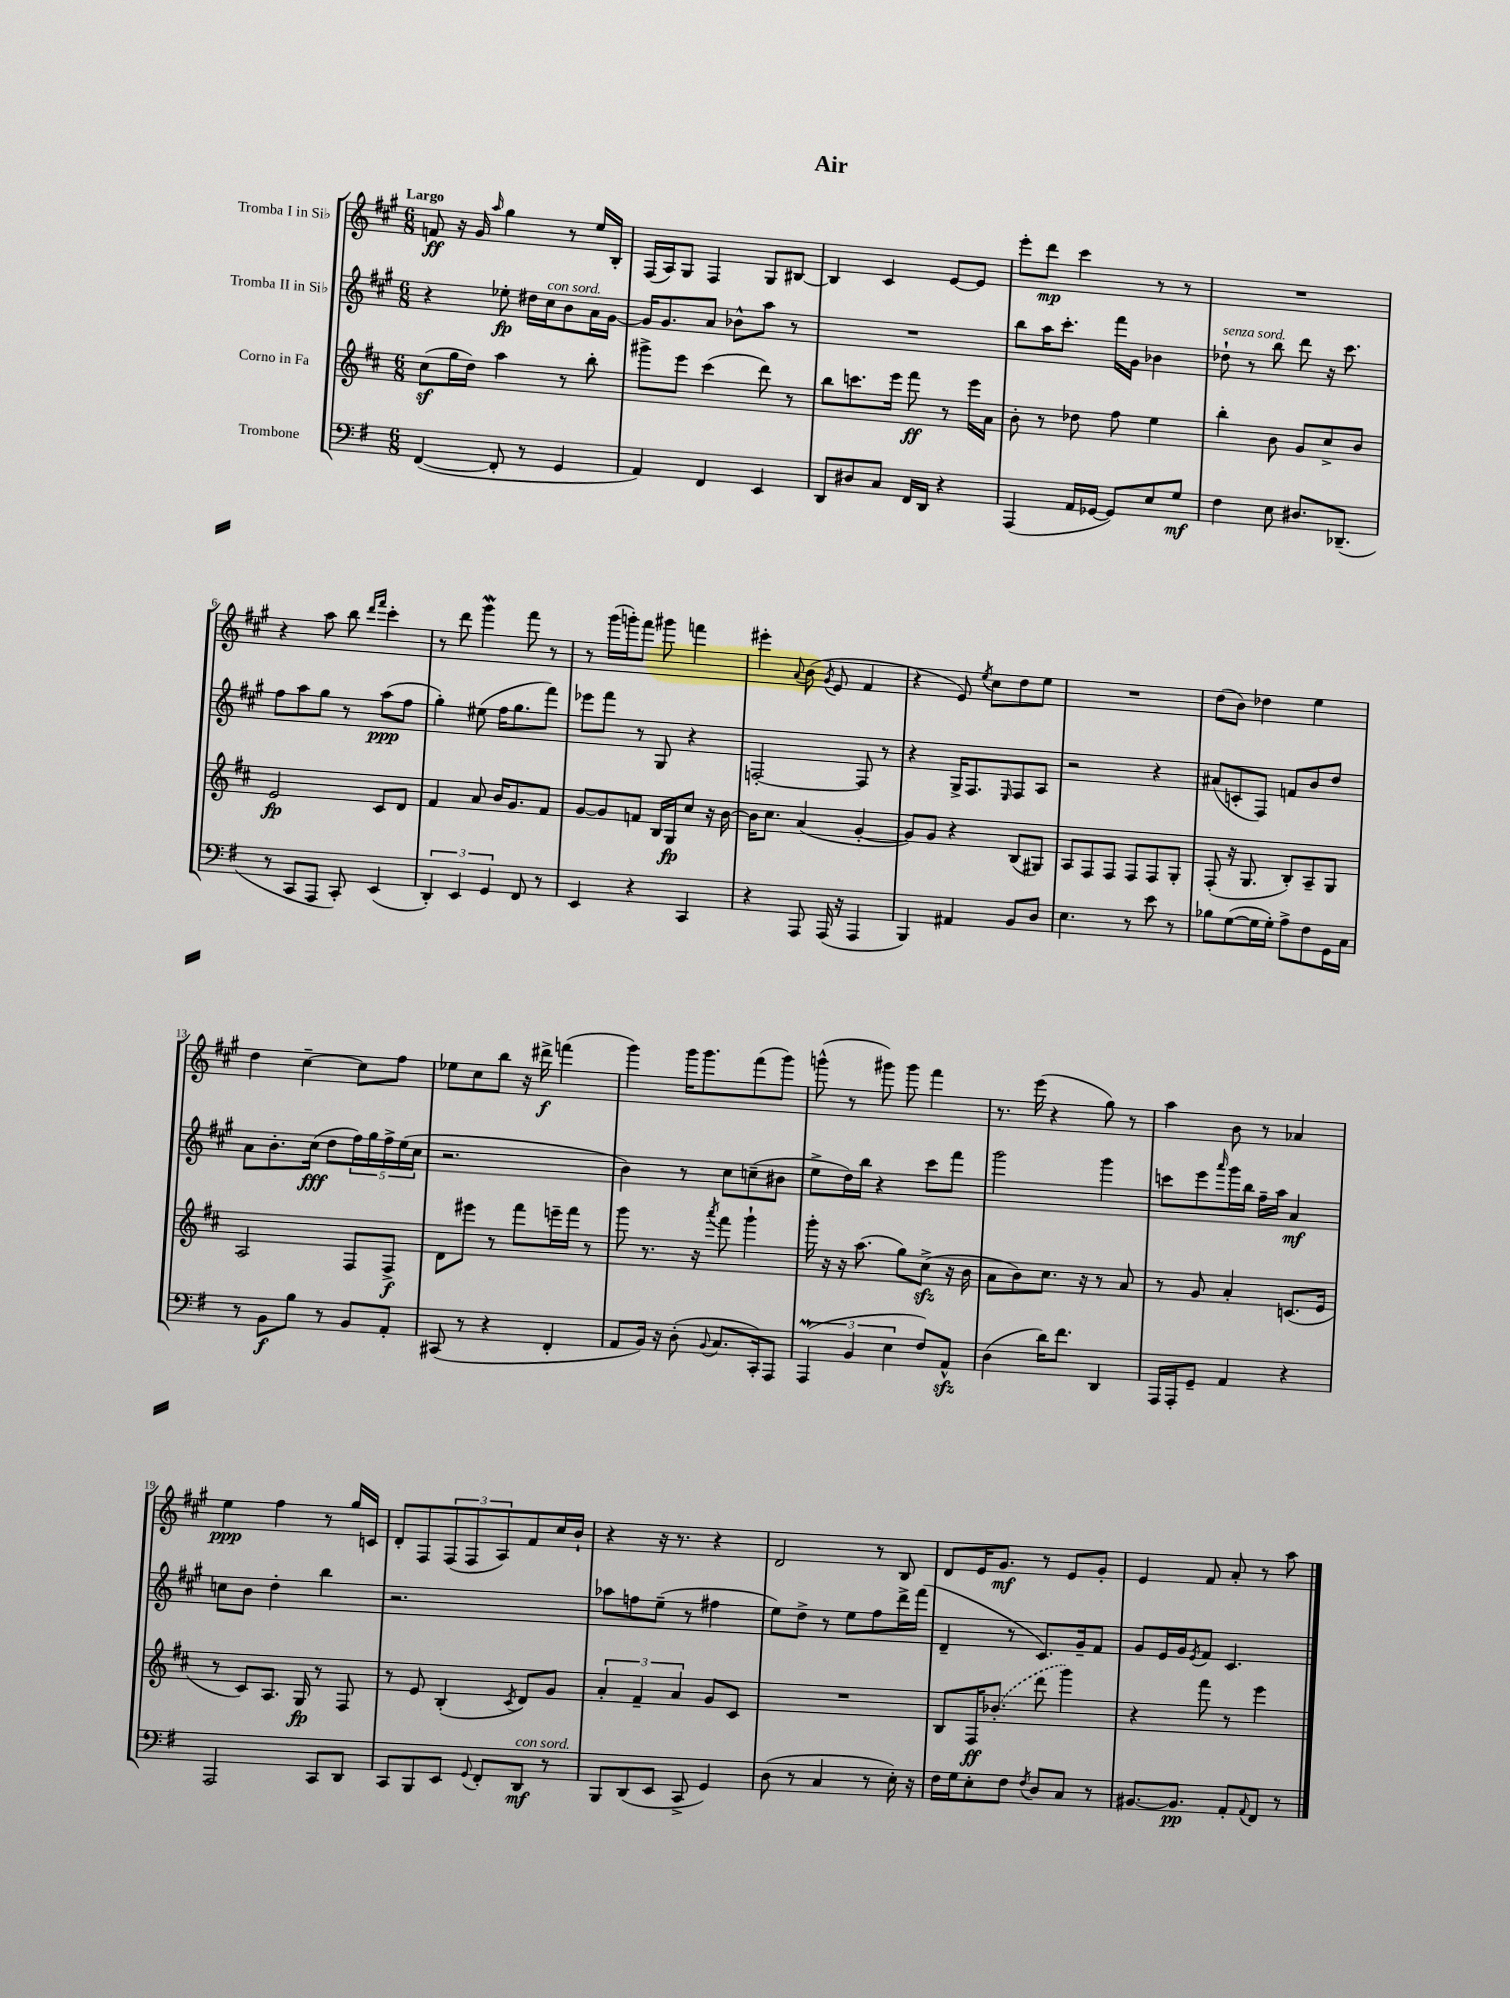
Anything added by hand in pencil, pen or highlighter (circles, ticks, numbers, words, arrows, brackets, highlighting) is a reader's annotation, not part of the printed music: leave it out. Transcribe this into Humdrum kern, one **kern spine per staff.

**kern	**dynam	**kern	**dynam	**kern	**dynam	**kern	**dynam
*part4	*part4	*part3	*part3	*part2	*part2	*part1	*part1
*staff4	*staff4	*staff3	*staff3	*staff2	*staff2	*staff1	*staff1
*I"Trombone	*	*I"Corno in Fa	*	*I"Tromba II in Si♭	*	*I"Tromba I in Si♭	*
*clefF4	*	*clefG2	*	*clefG2	*	*clefG2	*
*k[f#]	*	*k[f#c#]	*	*k[f#c#g#]	*	*k[f#c#g#]	*
*M6/8	*	*M6/8	*	*M6/8	*	*M6/8	*
=1	=1	=1	=1	=1	=1	=1	=1
!	!	!	!	!	!	!LO:TX:a:B:t=Largo	!
([4FF#/	.	(8cc#z\L	.	4r	.	8fn/	ff
.	.	16gg\L	.	.	.	16r	.
.	.	16dd\JJ)	.	.	.	16g#/	.
.	.	.	.	.	.	16qqaa/	.
8FF#'/]	.	4aa\	.	8ee-X'\	fp	4gg#\	.
8r	.	.	.	16dd#X\LL	.	.	.
!	!	!	!	!LO:TX:a:i:t=con sord.	!	!	!
.	.	.	.	16cc#\J	.	.	.
4GG/	.	8r	.	8b\	.	8r	.
.	.	8bb'\	.	16a\L	.	16ee/LL	.
.	.	.	.	[16g#\JJ	.	16B'/JJ	.
=2	=2	=2	=2	=2	=2	=2	=2
4AA/)	.	8ggg#X^\L	.	16g#/KL]	.	(16F#/LL	.
.	.	.	.	8.g#/	.	16A/J)	.
.	.	8eee\J	.	.	.	8G#/J	.
4FF#/	.	(4ccc#\	.	8a/J	.	4F#/	.
.	.	.	.	8b-X^^\L	.	.	.
4EE/	.	8ddd\)	.	8aa\J	.	8G#/L	.
.	.	8r	.	8r	.	[8B#X/J	.
=3	=3	=3	=3	=3	=3	=3	=3
8DD/L	.	8bb\L	.	2.r	.	4B#/]	.
8D#X/	.	8.cccn\	.	.	.	.	.
8C/J	.	.	.	.	.	4c#/	.
.	.	16eee\Jk	.	.	.	.	.
16FF#/LL	.	8fff#\	ff	.	.	.	.
16DD/JJ	.	.	.	.	.	.	.
4r	.	8r	.	.	.	[8e/L	.
.	.	16eee\LL	.	.	.	8e/J]	.
.	.	16a\JJ	.	.	.	.	.
=4	=4	=4	=4	=4	=4	=4	=4
(4AAA/	.	8b'\	.	8bb\L	.	8eee'\L	.
.	.	8r	.	16aa\K	.	8ddd\J	mp
.	.	.	.	8.ccc#'\J	.	.	.
16AA/LL	.	8dd-X\	.	.	.	4ccc#\	.
[16GG-X/JJ	.	.	.	.	.	.	.
8GG-/L])	.	8ff#\	.	16fff#\LL	.	.	.
.	.	.	.	16g#\JJ	.	.	.
8E/	.	4ee\	.	4b-X\	.	8r	.
8G/J	mf	.	.	.	.	8r	.
=5	=5	=5	=5	=5	=5	=5	=5
!	!	!	!	!LO:TX:a:i:t=senza sord.	!	!	!
4F#\	.	4bb'\	.	8dd-X`\	.	2.r	.
.	.	.	.	8r	.	.	.
8E\	.	8b\	.	8bb\	.	.	.
8.D#X/L	.	8g/L	.	8ddd\	.	.	.
.	.	8cc#^/	.	16r	.	.	.
(8.DD-X~/J	.	.	.	8.ccc#\	.	.	.
.	.	8b/J	.	.	.	.	.
!!LO:LB:g=z
=6	=6	=6	=6	=6	=6	=6	=6
8r	.	2e/	fp	8ff#\L	.	4r	.
8CC/L	.	.	.	8aa\	.	.	.
8AAA/J	.	.	.	8gg#\J	.	8aa\	.
8CC'/)	.	.	.	8r	.	8bb\	.
.	.	.	.	.	.	16qqddd/LL	.
.	.	.	.	.	.	16qqfff#/JJ	.
(4EE/	.	8c#/L	.	(8aa\L	ppp	4ccc#'\	.
.	.	8d/J	.	8ff#\J	.	.	.
=7	=7	=7	=7	=7	=7	=7	=7
6DD'/)	.	4f#/	.	4gg#'\)	.	8r	.
.	.	.	.	.	.	8ddd\	.
6EE/	.	.	.	.	.	.	.
.	.	8a/	.	(8ee#X\	.	4ggg#W\	.
6GG/	.	.	.	.	.	.	.
.	.	16b/KL	.	16ff#\KL	.	.	.
.	.	8.g/	.	8.gg#\	.	.	.
8FF#/	.	.	.	.	.	8fff#\	.
8r	.	8f#/J	.	8fff#\J)	.	8r	.
=8	=8	=8	=8	=8	=8	=8	=8
4EE/	.	[8g/L	.	8eee-X\L	.	8r	.
.	.	8g/]	.	8fff#\J	.	(16ggg#\LL	.
.	.	.	.	.	.	16gggn'\J)	.
4r	.	8fn/J	.	8r	.	8fff#\J	.
.	.	16B/LL	.	8G#/	.	8ggg#X\	.
.	.	16G/J	fp	.	.	.	.
4CC/	.	8cc#/J	.	4r	.	4fffn\	.
.	.	16r	.	.	.	.	.
.	.	[16b\	.	.	.	.	.
=9	=9	=9	=9	=9	=9	=9	=9
4r	.	16b\KL]	.	[2Fn'/	.	4eee#X'\	.
.	.	8.cc#\J	.	.	.	.	.
.	.	.	.	.	.	8qqa/	.
8AAA/	.	(4a/	.	.	.	(8b\	.
.	.	.	.	.	.	8qg#/	.
(16AAA/	.	.	.	.	.	8e/	.
16r	.	.	.	.	.	.	.
4AAA/	.	[4g'/	.	8F/]	.	4f#/	.
.	.	.	.	8r	.	.	.
=10	=10	=10	=10	=10	=10	=10	=10
4BBB/)	.	8g/L])	.	4r	.	4r	.
.	.	8g/J	.	.	.	.	.
4AA#X/	.	4r	.	16G#^/KL	.	8e/)	.
.	.	.	.	8.F#/	.	.	.
.	.	.	.	.	.	8qee/	.
.	.	.	.	.	.	8cc#\L	.
.	.	.	.	16qqE/	.	.	.
8BB/L	.	(8B/L	.	8F#/	.	8dd\	.
8D/J	.	8G#X/J)	.	8A/J	.	8ee\J	.
=11	=11	=11	=11	=11	=11	=11	=11
4.E\	.	8A/L	.	2r	.	2.r	.
.	.	8F#/	.	.	.	.	.
.	.	8F#/J	.	.	.	.	.
8r	.	8F#/L	.	.	.	.	.
8e\	.	8F#/	.	4r	.	.	.
8r	.	8G'/J	.	.	.	.	.
=12	=12	=12	=12	=12	=12	=12	=12
8B-X\L	.	(8F#'/	.	(8a#X/L	.	(8dd\L	.
([8G\	.	16r	.	8cn'/	.	8b\J)	.
.	.	8.G/	.	.	.	.	.
16G\L]	.	.	.	8F#/J)	.	4dd-X\	.
16G'\JJ)	.	.	.	.	.	.	.
8A^\L	.	8B'/L)	.	8fn/L	.	.	.
8F#\	.	8A~/	.	8b/	.	4ee\	.
16GG\L	.	8G/J	.	8dd/J	.	.	.
16C\JJ	.	.	.	.	.	.	.
!!LO:LB:g=z
=13	=13	=13	=13	=13	=13	=13	=13
8r	.	2A/	.	8a\L	.	4dd\	.
8BB\L	f	.	.	8.b'\	.	.	.
8B\J	.	.	.	.	.	[4cc#~\	.
.	.	.	.	(16cc#\Jk	fff	.	.
8r	.	.	.	8dd\L	.	.	.
8BB/L	.	8F#/L	.	20ff#\L)	.	8cc#\L]	.
.	.	.	.	20gg#\	.	.	.
.	.	.	.	20ff#^\	.	.	.
8AA'/J	.	8F#^/J	f	.	.	8ff#\J	.
.	.	.	.	(20ee\	.	.	.
.	.	.	.	20cc#\JJ	.	.	.
=14	=14	=14	=14	=14	=14	=14	=14
(8CC#X/	.	8d\L	.	2.r	.	8ee-X\L	.
8r	.	8eee#X\J	.	.	.	8cc#\	.
4r	.	8r	.	.	.	8bb\J	.
.	.	8fff#\L	.	.	.	16r	.
.	.	.	.	.	.	16ddd#X^\	f
4FF#'/	.	16eeen~\L	.	.	.	(4fffn\	.
.	.	16fff#\JJ	.	.	.	.	.
.	.	8r	.	.	.	.	.
=15	=15	=15	=15	=15	=15	=15	=15
8AA/L	.	8ggg\	.	4b\)	.	4ggg#\)	.
16BB/Jk)	.	8.r	.	.	.	.	.
16r	.	.	.	.	.	.	.
(8D'\	.	.	.	8r	.	16ggg#\KL	.
.	.	16r	.	.	.	8.ggg#\	.
8qqBB/	.	8qaaa/	.	.	.	.	.
8.C/L	.	8fff#\	.	8cc#\L	.	.	.
.	.	4ggg`\	.	(8ccn~\	.	(8fff#\	.
16CC'/k)	.	.	.	.	.	.	.
8AAA/J	.	.	.	8b#X\J	.	8ggg#\J)	.
=16	=16	=16	=16	=16	=16	=16	=16
(6AAAM/	.	16ggg'\	.	8ee^\L	.	(8gggn^^\	.
.	.	16r	.	.	.	.	.
.	.	16r	.	16dd\L)	.	8r	.
6BB/	.	.	.	.	.	.	.
.	.	(8.aa\	.	16bb\JJ	.	.	.
.	.	.	.	4r	.	8ggg#X\)	.
6E\	.	.	.	.	.	.	.
.	.	8gg\L)	.	.	.	8ggg#\	.
8F#/L)	.	(8cc#zz^\J	.	8ccc#\L	.	4fff#\	.
8AAzz^^/J	.	16r	.	8fff#\J	.	.	.
.	.	16b\	.	.	.	.	.
=17	=17	=17	=17	=17	=17	=17	=17
(4D\	.	8a\L	.	2ggg#\	.	8.r	.
.	.	8b\)	.	.	.	.	.
.	.	.	.	.	.	(16eee\	.
16d\KL)	.	8.cc#\J	.	.	.	4r	.
8.f#\J	.	.	.	.	.	.	.
.	.	16r	.	.	.	.	.
4DD/	.	8r	.	4ggg#\	.	8gg#\)	.
.	.	8a/	.	.	.	8r	.
=18	=18	=18	=18	=18	=18	=18	=18
16AAA/LL	.	8r	.	8cccn\L	.	4aa\	.
16AAA'/J	.	.	.	.	.	.	.
8GG~/J	.	8g/	.	8eee\	.	.	.
.	.	.	.	16qqaaa/	.	.	.
4AA/	.	4a'/	.	16ggg#\L	.	8b\	.
.	.	.	.	16bb\JJ	.	.	.
.	.	.	.	16ff#~\LL	.	8r	.
.	.	.	.	16aa\JJ	.	.	.
4r	.	(8.cn/L	.	4a/	mf	4a-X/	.
.	.	16e/Jk	.	.	.	.	.
!!LO:LB:g=z
=19	=19	=19	=19	=19	=19	=19	=19
2AAA/	.	8r	.	8ccn\L	.	4ee\	ppp
.	.	8c#/L)	.	8b\J	.	.	.
.	.	8.A/J	.	4dd'\	.	4ff#\	.
.	.	16G/	fp	.	.	.	.
8CC/L	.	8r	.	4bb\	.	8r	.
8DD/J	.	8F#/	.	.	.	16gg#/LL	.
.	.	.	.	.	.	16cn/JJ	.
=20	=20	=20	=20	=20	=20	=20	=20
8CC/L	.	8r	.	2.r	.	8d'/L	.
8BBB/	.	8e/	.	.	.	8F#/	.
8EE/J	.	(4B'/	.	.	.	(12F#/	.
.	.	.	.	.	.	12F#/	.
8qqGG/	.	.	.	.	.	.	.
8FF#'/L	.	.	.	.	.	.	.
.	.	.	.	.	.	12A/)	.
.	.	8qc#/	.	.	.	.	.
!LO:TX:a:i:t=con sord.	!	!	!	!	!	!	!
8DD/J	mf	8d/L)	.	.	.	8f#/	.
8r	.	8g/J	.	.	.	16cc#/L	.
.	.	.	.	.	.	16b`/JJ	.
=21	=21	=21	=21	=21	=21	=21	=21
8BBB/L	.	6a'/	.	8aa-X\L	.	4r	.
(8DD/	.	.	.	8ffn\	.	.	.
.	.	6f#~/	.	.	.	.	.
8EE/J	.	.	.	(8ee~\J	.	16r	.
.	.	.	.	.	.	8.r	.
.	.	6a/	.	.	.	.	.
8CC^/	.	.	.	8r	.	.	.
4GG/)	.	8g/L	.	4ff#X\	.	4r	.
.	.	8c#/J	.	.	.	.	.
=22	=22	=22	=22	=22	=22	=22	=22
(8D\	.	2.r	.	8ee\L)	.	2d/	.
8r	.	.	.	8dd^\J	.	.	.
4C/	.	.	.	8r	.	.	.
.	.	.	.	8ee\L	.	.	.
8r	.	.	.	8ff#\	.	8r	.
16E'\)	.	.	.	16ddd^\L	.	8B/	.
16r	.	.	.	(16fff#\JJ	.	.	.
=23	=23	=23	=23	=23	=23	=23	=23
16F#\LL	.	8B/L	.	4d~/	.	8d/L	.
16G\J	.	.	.	.	.	.	.
8E'\	.	16F#/K	ff	.	.	16e/K	.
.	.	(8.b-X'/J	.	.	.	8.g#/J	mf
8F#\J	.	.	.	8r	.	.	.
8qF#/	.	.	.	.	.	.	.
8D/L	.	8ddd\	.	8.c#/L)	.	8r	.
8C/J	.	4ggg\)	.	.	.	8e/L	.
.	.	.	.	16g#~/k	.	.	.
8r	.	.	.	8f#/J	.	8g#'/J	.
=24	=24	=24	=24	=24	=24	=24	=24
[8.BB#X/L	.	4r	.	8g#/L	.	4e/	.
.	.	.	.	16e/L	.	.	.
8.BB#/J]	pp	.	.	16g#/J	.	.	.
.	.	.	.	8qe/	.	.	.
.	.	8fff#\	.	8f#/J	.	8f#/	.
8AA'/L	.	8r	.	4.c#/	.	8a'/	.
8qqAA/	.	.	.	.	.	.	.
8FF#/J	.	4eee\	.	.	.	8r	.
8r	.	.	.	.	.	8aa\	.
==	==	==	==	==	==	==	==
*-	*-	*-	*-	*-	*-	*-	*-
